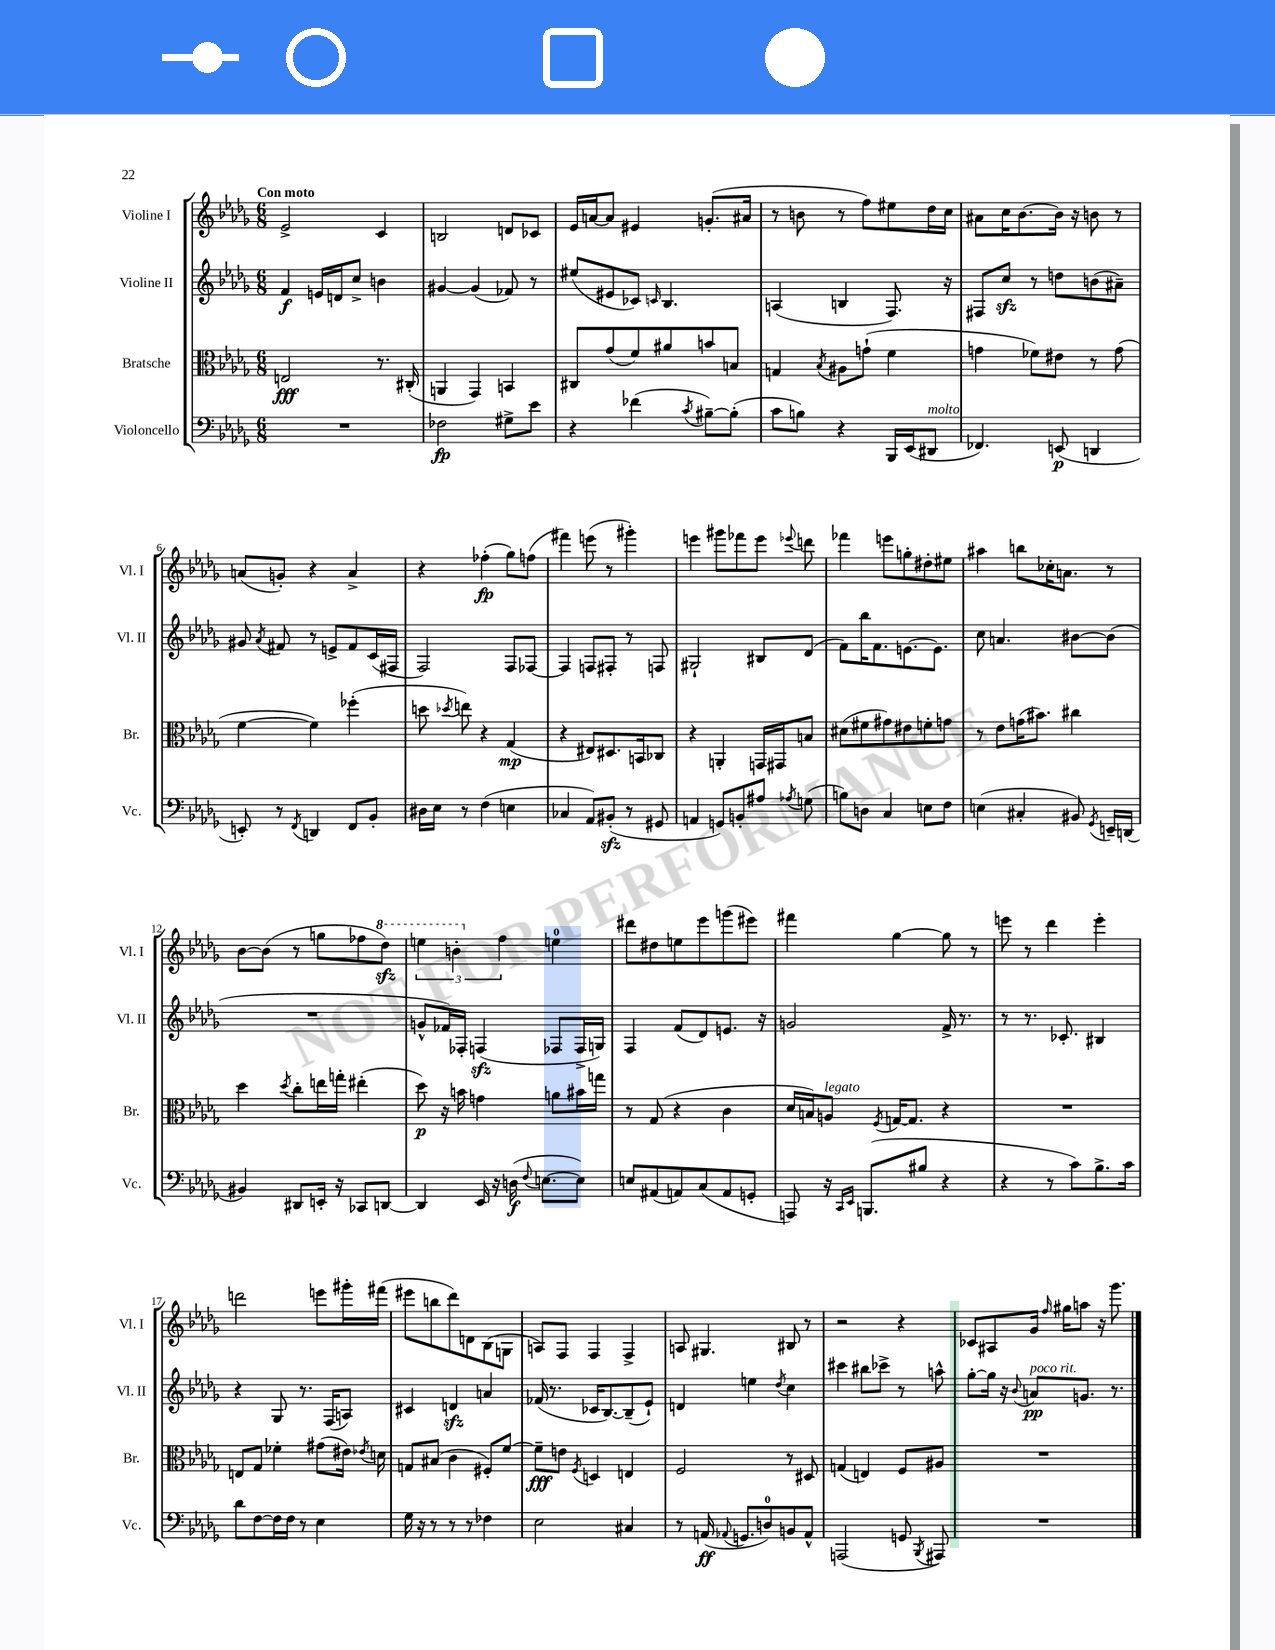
<<
\new StaffGroup <<
\new Staff = "s0" \with { instrumentName = "Violine I" shortInstrumentName = "Vl. I" } {
    \clef treble \key des \major \numericTimeSignature \time 6/8 \tempo "Con moto"
    \autoBeamOff ees'2-> c'4 |
    b2 d'8[ ces'8] |
    ees'16[ a'16~ a'8] eis'4 g'8.[-.( ais'16] |
    r8 b'8 r8 f''8[) eis''8 des''16 c''16] |
    ais'8[ c''16 bes'8.~ bes'16] r16 b'8 r8 |
    a'8[( g'8]-.) r4 a'4-> |
    r4 fes''4-.\fp( ges''8[) f''8]( |
    fis'''4) e'''8( r8 gis'''4-.) |
    e'''4 gis'''8[ fes'''8 e'''8] \appoggiatura { ees'''8 } d'''8 |
    fes'''4 e'''8[ g''8-. dis''8-. eis''8] |
    ais''4 b''8[ ces''16-. a'8.] r8 |
    bes'8[~ bes'8]( r8 g''8[ fes''8 \ottava #1 des'''8]\sfz) |
    \tuplet 3/2 { e'''4 b''4-. \ottava #0 f''4 } e''4-0 |
    dis'''8[ dis''8 e''8 ees'''8 g'''8( eis'''8]) |
    fis'''4 ges''4~ ges''8 r8 |
    e'''8 r8 des'''4 e'''4-. |
    d'''2 e'''8[ gis'''16-. fis'''16]( |
    eis'''8[ b''8 des'''8) d'8 bes8( g8] |
    a8[) f8] f4 f4-> |
    a8 gis4. bis8 r8 |
    r2 r4 |
    ces'8[ ais8 ges'16] \grace { f''16 } gis''16[ a''8] r16 ges'''8. \bar "|." |
}
\new Staff = "s1" \with { instrumentName = "Violine II" shortInstrumentName = "Vl. II" } {
    \clef treble \key des \major \numericTimeSignature \time 6/8
    \autoBeamOff f'4\f e'16[ d'16 c''8]-> b'4 |
    gis'4~ gis'4( fes'8) r8 |
    eis''8[( eis'8 ces'8]) \grace { c'16 } bes4. |
    a4( b4 f8.) r16 |
    fis8[ c''8]\sfz r8 d''8[ b'8( ais'8]--) |
    gis'8 \acciaccatura { aes'8 } fis'8 r8 e'8[-> fis'8 c'16( fis16] |
    f2) f8[ fes8]~ |
    fes4 f8[ fis8]-. r8 f8 |
    gis2-! bis8[ des'8]( |
    f'8[) bes''16 f'8. e'8.~ e'8.] |
    c''8 a'4. bis'8[~ bis'8]( |
    R2. |
    g'8[-^ fes'16) fes16]-. f4\sfz( fes8[ fes16-> g16]) |
    f4 f'8[( des'8) e'8.] r16 |
    g'2 f'16-> r8. |
    r8 r8. ces'8.-. bis4 |
    r4 ges8 r8. f16[( a8]) |
    cis'4 d'4\sfz a'4 |
    fes'16( r8. ces'16[ bes8.~) bes8--( ees'8]-!) |
    d'4 e''4 \acciaccatura { des''8 } c''4 |
    cis'''4 bis''8[ ces'''8]-> r8 a''8-^ |
    ges''8[~-. ges''16] r16 \appoggiatura { bes'8 } a'8[\pp^\markup { \italic "poco rit." } g'8.] r8. \bar "|." |
}
\new Staff = "s2" \with { instrumentName = "Bratsche" shortInstrumentName = "Br." } {
    \clef alto \key des \major \numericTimeSignature \time 6/8
    \autoBeamOff e2\fff r8. cis16-.( |
    a,4 ges,4) b,4 |
    cis8[ ges'8( f'8) ais'8 b'8 b8] |
    g4 \acciaccatura { bes8 } ais8[ g'8]-!( f'4 |
    g'4 fes'8[) eis'8] r8 g'8( |
    f'4~ f'4) fes''4-.( |
    d''8 \acciaccatura { des''8 } e''8) r4 ges4\mp( |
    r4 eis8[) dis8. b,16 ces8] |
    r4 a,4-. g,16[ gis,16 b8] |
    dis'8[( fis'8 gis'8) eis'8 f'8-. g'8] |
    r8 ees'8[ g'16( bis'8.]) cis''4 |
    des''4 \acciaccatura { des''8 } c''8[-. e''16 g''16]-. eis''4-.( |
    des''8\p) r16 b'16 g'4 a'8[ bis'16 g''16] |
    r8 ges8( r4 c'4 |
    des'16[ b16) a8]^\markup { \italic "legato" } \acciaccatura { f8 } g16[~ g8.] r4 |
    R2. |
    e8[ ges8] fes'4-. gis'8[( eis'16]) \acciaccatura { ees'8 } d'16 |
    g8[ bis8]( c'4 fis8[-.) f'8]~ |
    f'8[--\fff e'8] \acciaccatura { f8 } d4 e4 |
    f2 r8 dis8 |
    g4( e4) f8[ ais8] |
    R2. \bar "|." |
}
\new Staff = "s3" \with { instrumentName = "Violoncello" shortInstrumentName = "Vc." } {
    \clef bass \key des \major \numericTimeSignature \time 6/8
    \autoBeamOff R2. |
    fes2\fp gis8[-> ees'8] |
    r4 fes'4( \acciaccatura { c'8 } bis8[~--) bis8]-.( |
    c'8[ b8]) r4 bes,,16[ ees,16( dis,8]^\markup { \italic "molto" } |
    fes,4.) e,8\p( d,4 |
    e,8-.) r8 \acciaccatura { f,8 } d,4 f,8[ bes,8]-. |
    dis16[ ees16] r8 f4( e4 |
    ces4 aes,8[) bis,8]-.\sfz( r8 gis,8 |
    a,4 g,8[) b,8-. ais8] \acciaccatura { aes8 } g8( |
    b8[) d8] c4 e8[ f8] |
    e4( cis4-. bis,8) \acciaccatura { ges,8 } e,16[-- d,16]( |
    bis,4) dis,8[ e,16]-. r16 ces,8[ d,8]~ |
    d,4 ees,16 r16 d16\f( \appoggiatura { f8 } e8.[~ e8]) |
    e8[ ais,8( a,8) c8( a,8 g,8]-. |
    a,,8) r16 \grace { c,16[ ees,16] } b,,8.[( bis8] r4 |
    r4 r8 c'8[) bes8.-> c'16] |
    des'8[ f8~ f16 f16] r8 ees4 |
    ges16 r16 r8 r8 r8 fes4 |
    ees2 cis4 |
    r8 a,16\ff( \appoggiatura { aes,8 } g,8.[ d8-0) b,8 aes,8]-^ |
    a,,2( g,8 \acciaccatura { bes,,8 } ais,,8) |
    R2. \bar "|." |
}
>>
>>
